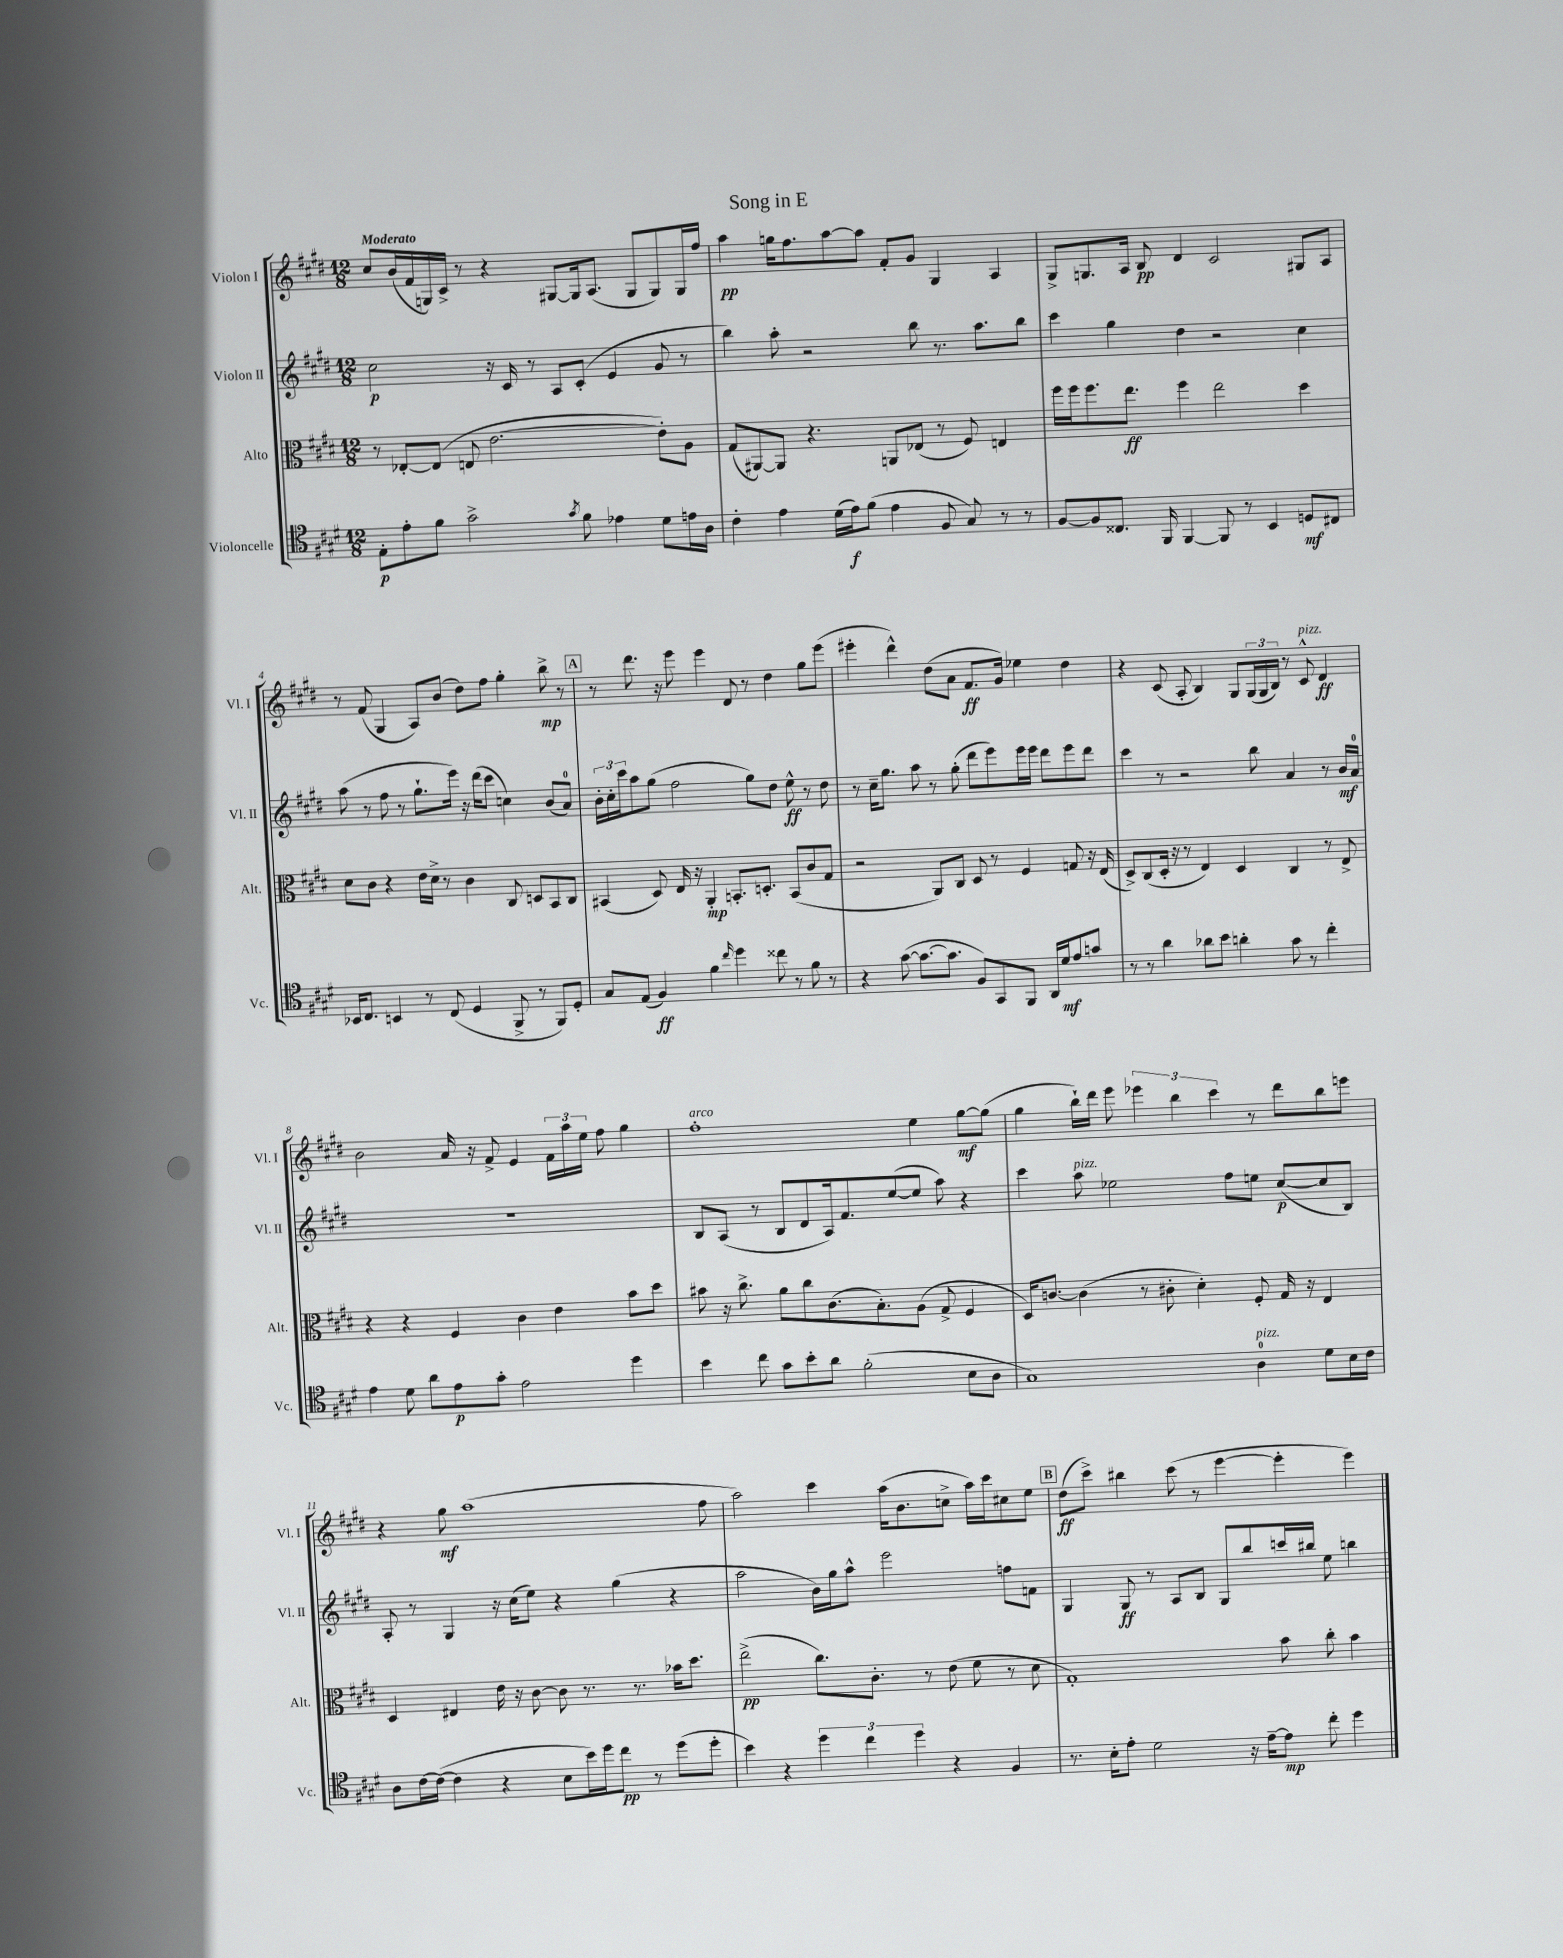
\header { title = "Song in E" }
<<
\new StaffGroup <<
\new Staff = "s0" \with { instrumentName = "Violon I" shortInstrumentName = "Vl. I" } {
    \clef treble \key e \major \numericTimeSignature \time 12/8 \tempo "Moderato"
    cis''8 b'16( fis'16 g16) cis'16-> r8 r4 gis8~ gis16 a8.( gis8 gis8) gis16 fis''16 |
    a''4\pp g''16 fis''8. a''8~ a''8 fis'8-. gis'8 gis4 a4 |
    gis8-> g8. a16 b8\pp dis'4 cis'2 gis8 a8 |
    r8 fis'8( gis4 a8) b'8( dis''8) fis''8 gis''4-. b''8->\mp r8 |
    \mark \markup { \box "A" } r8 dis'''8. r16 e'''8 e'''4 dis'8 r8 dis''4 gis''8 e'''8( |
    eis'''4-. dis'''4-^) dis''8( a'8 fis'8.\ff gis'16) ees''4 dis''4 |
    r4 cis'8( a8-. b4) gis8 \tuplet 3/2 { gis16( gis16 b16) } r8 cis'8-^^\markup { \italic "pizz." } dis'4\ff |
    b'2 a'16 r16 fis'8-> e'4 \tuplet 3/2 { fis'16 a''16 e''16 } fis''8 gis''4 |
    fis''1-.^\markup { \italic "arco" } e''4 gis''8~\mf gis''8( |
    gis''4 b''16-!) dis'''16 e'''8 \tuplet 3/2 { ees'''4 b''4 cis'''4 } r8 dis'''8 b''8 e'''8 |
    r4 gis''8\mf a''1( fis''8 |
    a''2) cis'''4 a''16( b'8. c''8-> a''16) cis'''16 cis''8 e''8 |
    \mark \markup { \box "B" } dis''8\ff( cis'''8->) bis''4 cis'''8( r8 e'''4~ e'''4-. e'''4) \bar "|." |
}
\new Staff = "s1" \with { instrumentName = "Violon II" shortInstrumentName = "Vl. II" } {
    \clef treble \key e \major \numericTimeSignature \time 12/8
    cis''2\p r16 cis'16 r8 a8 cis'8-.( e'4 gis'8 r8 |
    b''4) a''8-. r2 b''8 r8. a''8. b''8 |
    cis'''4 gis''4 dis''4 r2 cis''4 |
    a''8( r8 fis''8 r8 gis''8.-! e'''16) r16 dis'''16( cis'''8 c''4) b'8( a'8-0) |
    \mark \markup { \box "A" } \tuplet 3/2 { b'16-. cis''16-. cis'''16 } a''8 gis''8( fis''2 gis''8) dis''8 e''8-^\ff r8 dis''8 |
    r8 cis''16-- gis''8. a''8 r8 gis''8-.( dis'''8 e'''8) e'''16 e'''16 dis'''8 e'''8 dis'''8 |
    cis'''4 r8 r2 b''8 a'4 r8 b'16\mf a'16-0 |
    R1. |
    b8 a8( r8 b8 dis'8 a16) fis'8. e''8~( e''8 a''8) r4 |
    cis'''4 a''8^\markup { \italic "pizz." } ees''2 fis''8 e''8 cis''8~\p( cis''8 b8) |
    a8-. r8 gis4 r16 cis''16( e''8) r4 gis''4( r4 |
    a''2 b'16) gis''16 a''8-^ e'''2 f''8 f'8 |
    \mark \markup { \box "B" } gis4 gis8\ff r8 a8 b8 gis8 b''8 c'''16 bis''16 e''8 b''4 \bar "|." |
}
\new Staff = "s2" \with { instrumentName = "Alto" shortInstrumentName = "Alt." } {
    \clef alto \key e \major \numericTimeSignature \time 12/8
    r8 ees8~-. ees8( e8 e'2.~ e'8-.) a8 |
    gis8( ais,8~) ais,8 r4. a,8 ees8( r8 fis8) e4 |
    fis''16 fis''16 fis''8. e''8.\ff fis''4 e''2 dis''4 |
    dis'8 cis'8 r4 e'16 dis'16-> r8 cis'4 cis8 d8 b,8 cis8 |
    \mark \markup { \box "A" } bis,4( dis8) e16 r16 a,4-.\mp b,8.-. d8.-. b,8( cis'8 gis8 |
    r2 a,8) cis8 dis8 r8 fis4 g8 r16 e16( |
    dis8->) cis8( dis16-. r16 r8 e4) dis4 cis4 r8 e8-> |
    r4 r4 fis4 cis'4 e'4 b'8 dis''8 |
    bis'8 r16 cis''8.-> a'8 cis''8 cis'8.( b8.-.) a8( gis8-> fis4 |
    dis16) c'8.~ c'4( r8 cis'8-. dis'4-.) fis8-. gis16 r16 e4 |
    dis4 eis4 e'16 r16 cis'8~ cis'8 r8. r8. bes'16 dis''8. |
    e''2->\pp( cis''8.) cis'8.-. r8 e'8( fis'8 r8 dis'8 |
    \mark \markup { \box "B" } gis1-.) b'8 cis''8-. b'4 \bar "|." |
}
\new Staff = "s3" \with { instrumentName = "Violoncelle" shortInstrumentName = "Vc." } {
    \clef tenor \key e \major \numericTimeSignature \time 12/8
    e8-.\p e'8-. fis'8 gis'2-> \acciaccatura { gis'8 } fis'8 ees'4 dis'8 e'16 a16 |
    cis'4-. e'4 dis'16( e'16\f) fis'8( e'4 fis8 gis8) r8 r8 |
    fis8~ fis8 cisis8. fis,16 fis,4~ fis,8 r8 b,4 d8\mf cis8 |
    bes,16 cis8. b,4 r8 cis8( dis4 fis,8-> r8 fis,8) dis8-. |
    \mark \markup { \box "A" } gis8 e8( fis4\ff) fis'4 \grace { cis''16 } dis''4 cisis''8 r8 fis'8 r8 |
    r4 gis'8~( gis'8.~ gis'8. fis8) gis,8 fis,8 a,16 dis'16\mf e'8 g'8 |
    r8 r8 a'4 aes'8 b'8 a'4-. gis'8 r8 cis''4-. |
    e'4 dis'8 a'8 e'8\p gis'8-. e'2 dis''4 |
    b'4 cis''8 gis'8 b'8-. a'8 fis'2-.( b8 a8 |
    gis1) a4-0^\markup { \italic "pizz." } dis'8 b16 cis'16 |
    a8 cis'16~ cis'16~( cis'4 r4 b8 b'16) dis''16 cis''8\pp r8 dis''8( dis''8-. |
    b'4) r4 \tuplet 3/2 { dis''4 cis''4 dis''4 } r4 fis4 |
    \mark \markup { \box "B" } r8. b16-. e'8-. dis'2 r16 e'16~-- e'8\mp cis''8-. dis''4 \bar "|." |
}
>>
>>
